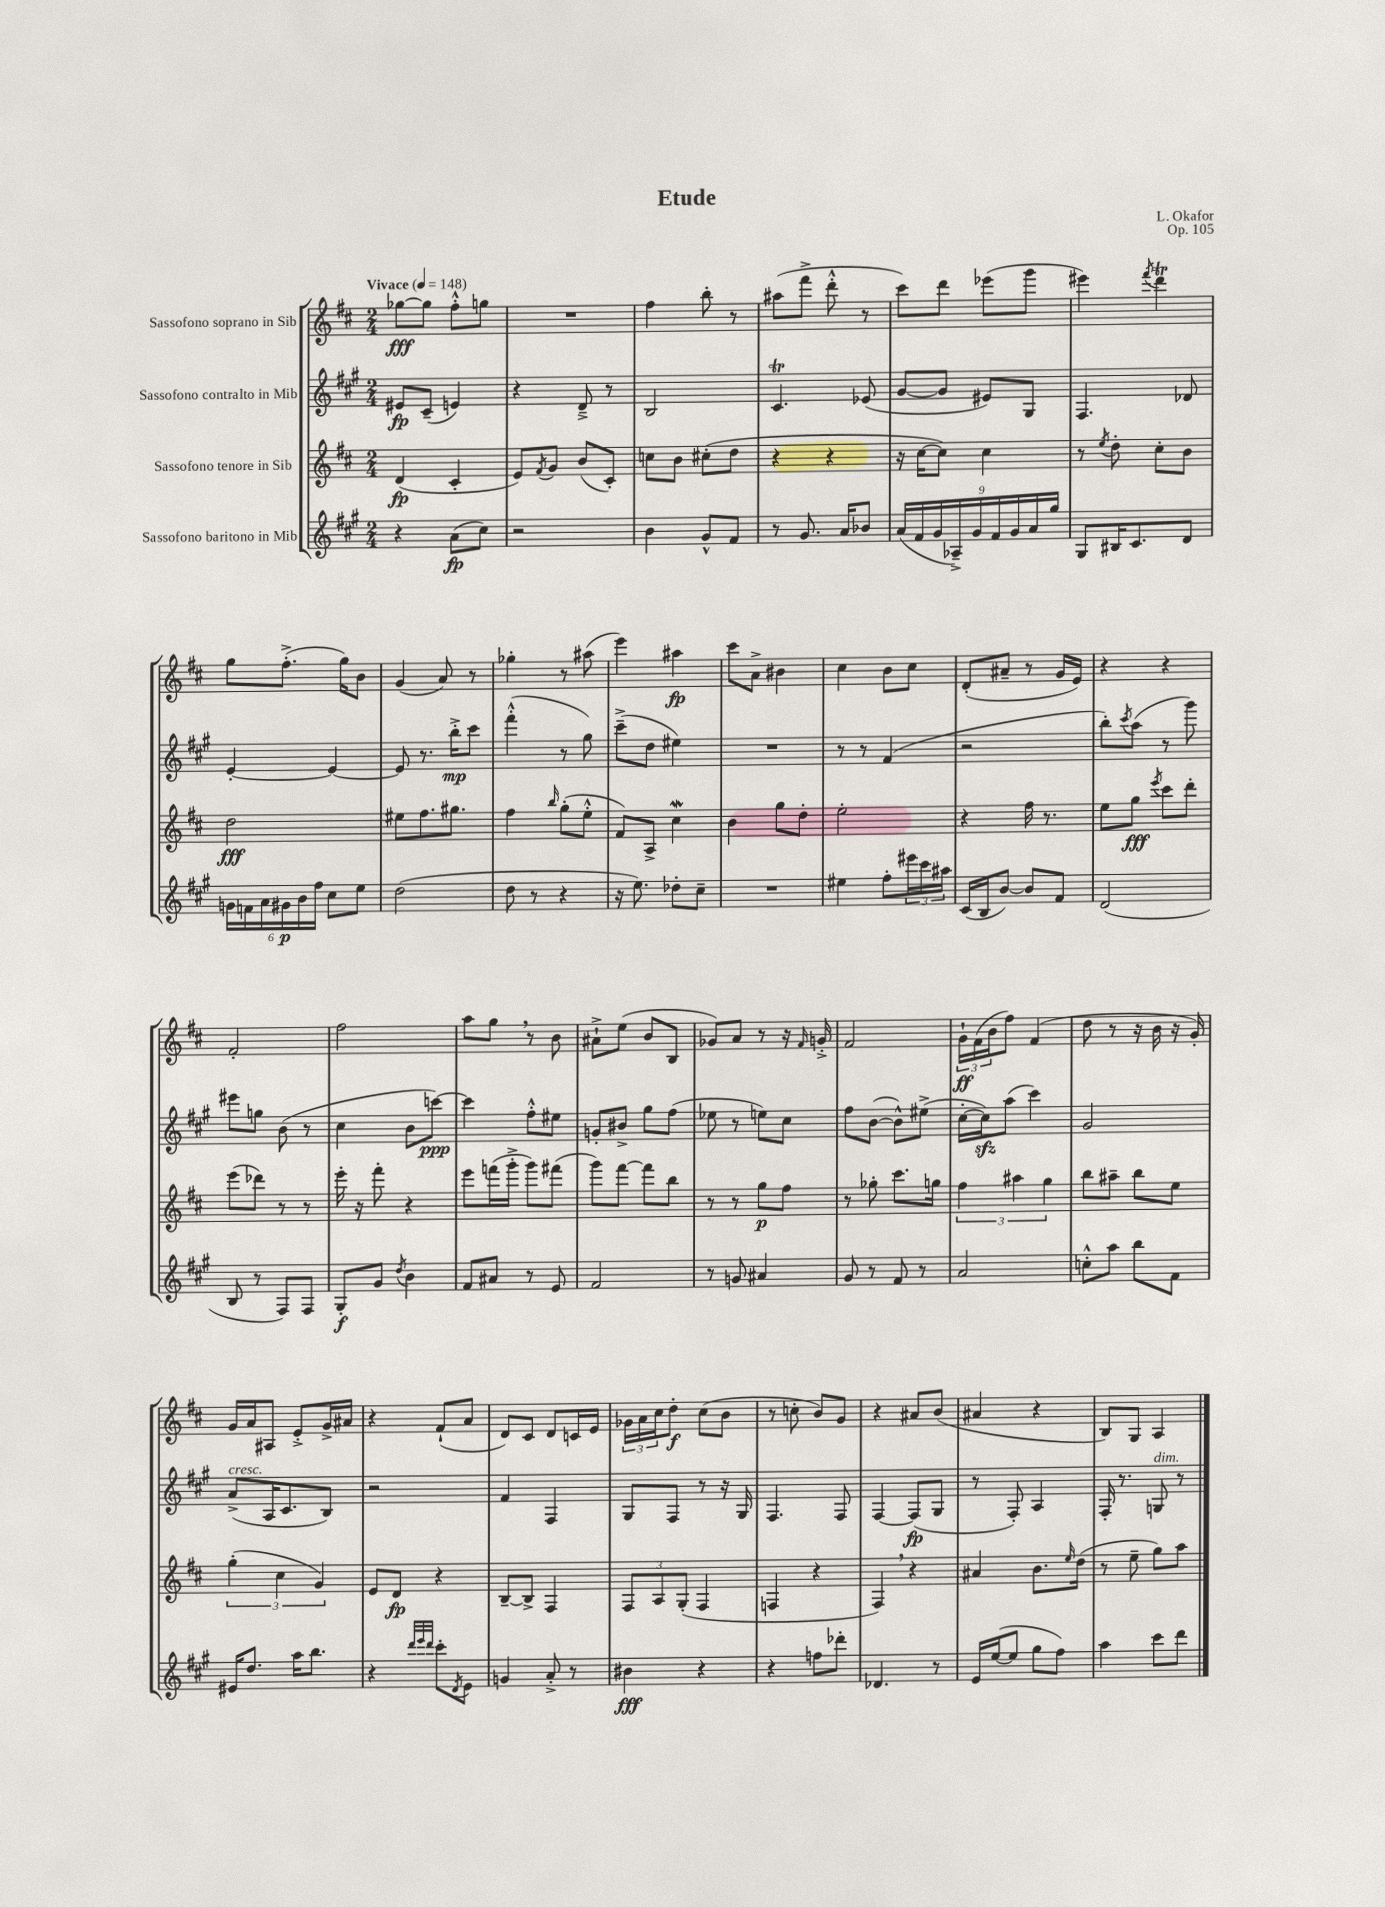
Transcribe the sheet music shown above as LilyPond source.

\header { title = "Etude" composer = "L. Okafor" opus = "Op. 105" }
<<
\new StaffGroup <<
\new Staff = "s0" \with { instrumentName = "Sassofono soprano in Sib" } {
    \clef treble \key d \major \numericTimeSignature \time 2/4 \tempo "Vivace" 4 = 148
    ges''8~\fff ges''8 fis''8-.-^ g''8 |
    R2 |
    fis''4 b''8-. r8 |
    ais''8( fis'''8-> d'''8-.-^ r8 |
    cis'''8) d'''8 ees'''8( g'''8 |
    eis'''4) \acciaccatura { fis'''8 } d'''4\trill |
    g''8 fis''8.-.->( g''16) b'8 |
    g'4( a'8) r8 |
    ges''4-. r8 ais''8( |
    e'''4) ais''4\fp |
    cis'''8 a'8-> bis'4 |
    cis''4 b'8 cis''8 |
    d'8-.( ais'8-- r8 g'16 e'16) |
    r4 r4 |
    fis'2-. |
    fis''2 |
    a''8 g''8 \breathe r8 b'8 |
    ais'8-!-> e''8( b'8 b8 |
    ges'8) a'8 r8 r16 \grace { fis'16 } g'16-.-> |
    fis'2 |
    \tuplet 3/2 { g'16-!\ff fis'16( b'16 } fis''8) fis'4( |
    d''8 r8 r16 b'16 r16 g'16-.) |
    g'16 a'16 ais8 e'8-.-> g'16-> ais'16 |
    r4 fis'8-!( a'8 |
    d'8) cis'8 d'8 c'16 e'16 |
    \tuplet 3/2 { ges'16 a'16 cis''16 } d''8-.\f cis''8( b'8 |
    r8 c''8-. b'8) g'8 |
    r4 ais'8 b'8( |
    ais'4 r4 |
    b8) g8 a4 \bar "|." |
}
\new Staff = "s1" \with { instrumentName = "Sassofono contralto in Mib" } {
    \clef treble \key a \major \numericTimeSignature \time 2/4
    eis'8\fp cis'8--( e'4) |
    r4 d'8---> r8 |
    b2 |
    cis'4.\trill ees'8( |
    gis'8~ gis'8 eis'8) gis8 |
    fis4. des'8 |
    e'4~-. e'4~ |
    e'8 r8. b''16-.->\mp cis'''8 |
    fis'''4-.-^( r8 gis''8) |
    cis'''8--->( d''8 eis''4) |
    R2 |
    r8 r8 fis'4( |
    r2 |
    b''8-.) \acciaccatura { cis'''8 } a''8( r8 gis'''8) |
    eis'''8 g''8 b'8( r8 |
    cis''4 b'8 c'''8~\ppp) |
    c'''4 fis''8-.-^ eis''8 |
    g'8-. bis'8-> gis''8 fis''8( |
    ees''8 r8 e''8) cis''8 |
    fis''8 b'8~( b'8-^) eis''8->( |
    cis''16~-. cis''16\sfz) a''8( cis'''4) |
    gis'2 |
    a'8->^\markup { \italic "cresc." }( a16 cis'8. b8) |
    r2 |
    fis'4 fis4 |
    gis8 fis8 r8 r16 gis16 |
    fis4. fis8 |
    fis4~ fis8\fp( gis8 |
    r8 fis8-.) a4 |
    fis16-. r8. g8^\markup { \italic "dim." } r8 \bar "|." |
}
\new Staff = "s2" \with { instrumentName = "Sassofono tenore in Sib" } {
    \clef treble \key d \major \numericTimeSignature \time 2/4
    d'4\fp( cis'4-. |
    e'8) \acciaccatura { fis'8 } g'8 b'8( cis'8-.) |
    c''8 b'8 cis''8-.( d''8 |
    r4 r4 |
    r16 cis''16~ cis''8) cis''4 |
    r8 \acciaccatura { e''8 } d''8-. cis''8-. b'8 |
    d''2\fff |
    eis''8 fis''8. gis''8. |
    fis''4 \grace { b''16 } g''8-.( e''8-.-^ |
    fis'8) a8-> cis''4\mordent |
    b'4 g''8 d''8-. |
    e''2-. |
    r4 fis''16 r8. |
    e''8 g''8\fff \acciaccatura { e'''8 } cis'''8 d'''8-. |
    e'''8( des'''8) r8 r8 |
    e'''16-. r16 fis'''8-. r4 |
    e'''8 f'''16( g'''16-.-> g'''8) fis'''8( |
    g'''8) fis'''8~ fis'''8 b''8 |
    r8 r8 g''8\p fis''8 |
    r8 ges''8-. cis'''8. g''16 |
    \tuplet 3/2 { fis''4 ais''4 g''4 } |
    b''8 ais''8-- b''8 e''8 |
    \tuplet 3/2 { g''4-.( cis''4 g'4) } |
    e'8 d'8\fp r4 |
    b8~-- b8-> fis4 |
    \tuplet 3/2 { fis8 a8 g8-.( } fis4 |
    f4 r4 |
    fis4) \breathe r4 |
    ais'4 b'8. \grace { e''16 } d''16( |
    r8 e''8-- g''8) a''8 \bar "|." |
}
\new Staff = "s3" \with { instrumentName = "Sassofono baritono in Mib" } {
    \clef treble \key a \major \numericTimeSignature \time 2/4
    r4 a'8\fp( cis''8) |
    r2 |
    b'4 gis'8-^ fis'8 |
    r8 gis'8. a'16 bes'8 |
    \tuplet 9/8 { a'16( fis'16 gis'16 aes16--->) gis'16 fis'16 gis'16 a'16 gis''16 } |
    gis8 bis16 cis'8. d'8 |
    \tuplet 6/4 { g'16 f'16 a'16 gis'16\p b'16 fis''16 } cis''8 e''8 |
    d''2( |
    d''8 r8 r4 |
    r16 e''8.) des''8-. cis''8-- |
    R2 |
    eis''4 fis''8-. \tuplet 3/2 { eis'''16 cis'''16 ais''16 } |
    cis'16( b16 b'8~) b'8 fis'8 |
    d'2( |
    b8 r8 fis8) fis8 |
    gis8-.\f gis'8 \acciaccatura { d''8 } b'4 |
    fis'8 ais'8 r8 e'8 |
    fis'2 |
    r8 g'8 ais'4 |
    gis'8 r8 fis'8 r8 |
    a'2 |
    c''8-.-^ a''8 b''8 fis'8 |
    eis'16 d''8. a''16 b''8. |
    r4 \grace { d'''32 e'''32 d'''32 } cis'''8-. \acciaccatura { d'8 } e'8 |
    g'4 a'8-.-> r8 |
    bis'4\fff r4 |
    r4 f''8 des'''8-. |
    des'4. r8 |
    e'16 e''16~( e''8 gis''8 fis''8) |
    a''4 cis'''8 d'''8 \bar "|." |
}
>>
>>
\layout { \context { \Score \remove "Bar_number_engraver" } }
